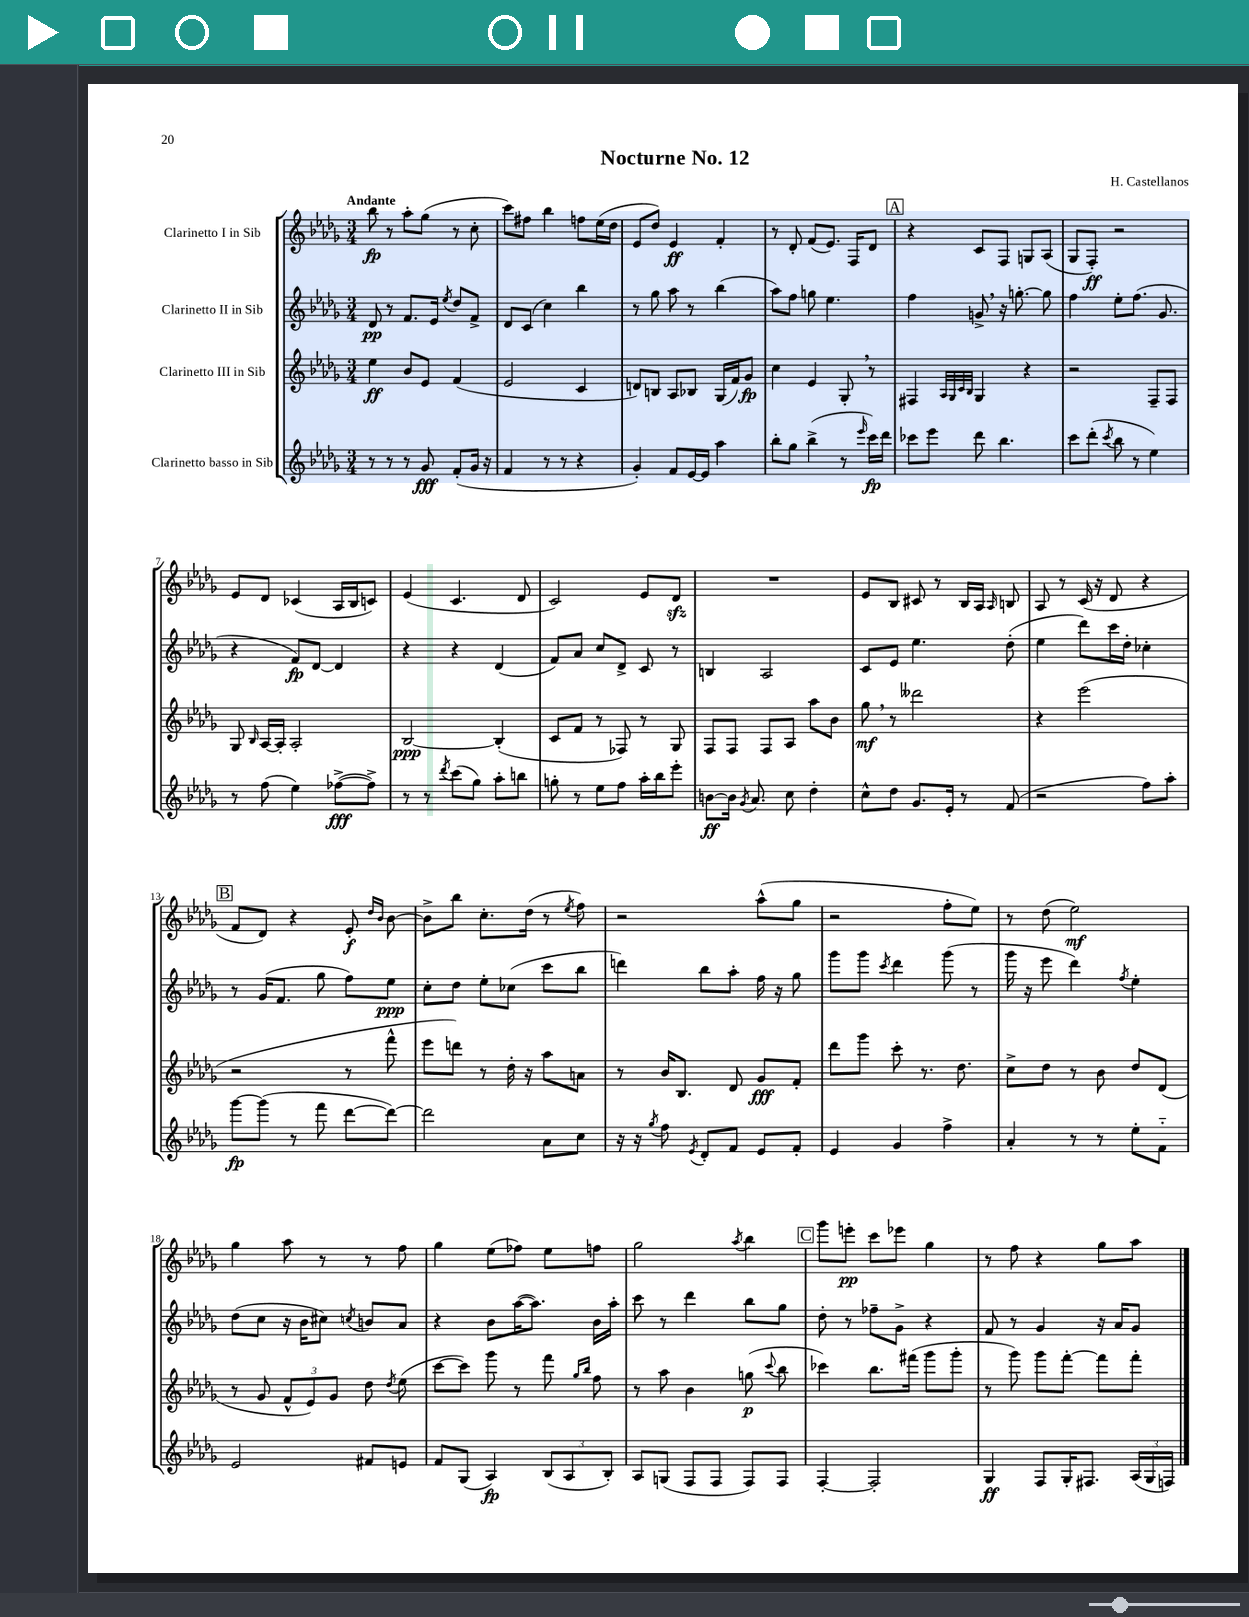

**kern	**kern	**kern	**kern
*staff4	*staff3	*staff2	*staff1
*clefG2	*clefG2	*clefG2	*clefG2
*k[b-e-a-d-g-]	*k[b-e-a-d-g-]	*k[b-e-a-d-g-]	*k[b-e-a-d-g-]
*M3/4	*M3/4	*M3/4	*M3/4
8r	4ee-	8d-	8bb-
8r	.	8r	8r
8r	8b-	8.f	8aa-'
8g-	8e-	.	(8gg-
.	.	16e-	.
.	.	8qee-	.
(8f'	(4f	8dd-	8r
16g-	.	8f^	8cc'
16r	.	.	.
=	=	=	=
4f	2e-	8d-	8ccc)
.	.	(8c	8ff#
8r	.	4cc)	4bb-
8r	.	.	.
4r	4c	4bb-	8ff
.	.	.	(16ee-
.	.	.	16dd-
=	=	=	=
4g-')	8d)	8r	8e-
.	8B	8gg-	8dd-)
8f	8A-	8aa-	4e-
[16e-	8B-	8r	.
16e-]	.	.	.
4aa-	(16G-	(4bb-	4f'
.	16f)	.	.
.	8g-	.	.
=	=	=	=
8bb-'	4cc	8aa-)	8r
8gg-	.	8ff	8d-'
(4bb-^	4e-	8gg	(8f
.	.	4.ee-	8.e-)
8r	8G-'	.	.
.	.	.	16F
16qqeee-	.	.	.
16ccc)	8r	.	8d-
16ddd-	.	.	.
=	=	=	=
8ccc-	4F#	4ff	4r
8eee-	.	.	.
.	32qqA-	.	.
.	32qqG-	.	.
.	32qqc	.	.
.	32qqB-	.	.
8ddd-	4G-	8g^	8c
4.bb-	.	16r	8F
.	.	[8.gg'	.
.	4r	.	8G
.	.	8gg]	(8A-
=	=	=	=
8ccc	2r	4ff	8G-
(8ddd-'	.	.	8F')
8qccc	.	.	.
8bb-	.	8ee-'	2r
8r	.	(8.ff	.
4ee-)	8F~	.	.
.	.	8.g-	.
.	8F	.	.
=	=	=	=
8r	8G-	4r	8e-
.	16qqB-	.	.
(8ff	[16A-	.	8d-
.	16A-']	.	.
4ee-)	2A-'	8f)	(4c-
.	.	[8d-	.
([8ff-^	.	4d-]	16A-
.	.	.	16B-
8ff-^])	.	.	8c)
=	=	=	=
8r	[2B-	4r	(4e-
8r	.	.	.
8qddd-	.	.	.
(8ccc	.	4r	4.c
8gg-)	.	.	.
8aa-'	(4B-']	(4d-	.
8bb	.	.	8d-
=	=	=	=
8gg'	8c	8f)	2c)
8r	8f	8a-	.
8ee-	8r	8cc	.
8ff	8F-)	8d-^	.
16aa-'	8r	8c	8e-
16bb-	.	.	.
8eee-'	8G-	8r	8d-
=	=	=	=
[8b	8F	4B	2.r
16b]	8F	.	.
8qg-	.	.	.
8.a-	.	.	.
.	8F	2A-	.
8cc	8A-	.	.
4dd-'	8aa-	.	.
.	8b-	.	.
=	=	=	=
8cc^^	8gg-	8c	8e-
8dd-	8r	8e-	8B-
8.g-	2ddd--	4.ee-	8c#
.	.	.	8r
16e-'	.	.	.
8r	.	.	16B-
.	.	.	16A-
.	.	.	16qqA-
(8f	.	(8dd-'	8B
=	=	=	=
2r	4r	4ee-	8A-
.	.	.	8r
.	(2eee-	8ddd-)	(16c
.	.	.	16r
.	.	16ccc	8d-
.	.	16dd-'	.
8ff)	.	4cc-'	4r
8aa-'	.	.	.
=	=	=	=
[8ggg-	2r	8r	8f
(8ggg-]	.	(16g-	8d-)
.	.	8.f	.
8r	.	.	4r
8fff	.	8gg-	.
[8ddd-	8r	8ff)	8e-'
.	.	.	16qqdd-
.	.	.	16qqb-
8ddd-_)	8fff^^	8ee-	[8b-
=	=	=	=
2ddd-]	8eee-	8cc'	8b-^]
.	8ddd)	8dd-	8bb-
.	8r	8ee-'	8.cc'
.	16dd-'	(8cc-	.
.	16r	.	(16dd-
8a-	8aa-	8ccc	8r
.	.	.	8qee-
8cc	8a	8bb-	8ff)
=	=	=	=
16r	8r	4ddd)	2r
16r	.	.	.
8qgg-	.	.	.
8ff	16b-	.	.
.	8.B-	.	.
8qe-	.	.	.
8d-'	.	8bb-	.
8f	8d-	8aa-'	.
8e-	8g-	16ff	(8aa-^^
.	.	16r	.
8f'	8f'	8gg-	8gg-
=	=	=	=
4e-	8ddd-	8ggg-	2r
.	8ggg-	8ggg-	.
.	.	8qccc	.
4g-	8ccc'	4ddd-	.
.	8.r	.	.
4ff^	.	(8ggg-	8ff'
.	8.dd-	.	.
.	.	8r	8ee-)
=	=	=	=
4a-'	8cc^	16ggg-	8r
.	.	16r	.
.	8dd-	8eee-	(8dd-
8r	8r	4ddd-)	2ee-)
8r	8b-	.	.
.	.	8qff	.
8ee-'	8dd-	4ee-'	.
8f'~	(8d-	.	.
=	=	=	=
2e-	8r	(8dd-	4gg-
.	8g-	8cc	.
.	12f^^	16r	8aa-
.	.	16b-	.
.	12e-)	.	.
.	.	8cc#)	8r
.	12g-	.	.
.	.	8qcc	.
8f#	8dd-	8b	8r
.	8qdd-	.	.
8e	(8ee-	8a-	8ff
=	=	=	=
8f	[8ccc	4r	4gg-
(8G-	8ccc])	.	.
4A-)	8ggg-	8b-	(8ee-
.	8r	([16aa-	8ff-)
.	.	8.aa-])	.
(12B-	8fff	.	8ee-
12A-	.	.	.
.	16qqgg-	.	.
.	16qqbb-	.	.
.	8ff	16b-	8ff
12B-')	.	.	.
.	.	16aa-'	.
=	=	=	=
8A-	8r	8ccc	2gg-
(8G	8aa-	8r	.
8F	4b-	4ddd-	.
8F	.	.	.
.	.	.	8qaa-
8F)	(8gg	8bb-	4bb-
.	8qqccc	.	.
8F	8bb-	8gg-	.
=	=	=	=
[4F'	4ccc-)	8dd-'	8ggg-
.	.	8r	8eee'
2F']	8.bb-	8ff-~	8ccc
.	.	8g-^	8eee-
.	(16fff#	.	.
.	8ggg-	4r	4gg-
.	8ggg-'	.	.
=	=	=	=
4G-	8r	8f	8r
.	8ggg-)	8r	8ff
8F	8ggg-	4g-	4r
16G-'	[8fff'	.	.
8.F#	.	.	.
.	8fff]	16r	8gg-
.	.	16a-	.
(24A-	8fff'	8g-	8aa-
24G-	.	.	.
24F)	.	.	.
==	==	==	==
*-	*-	*-	*-
